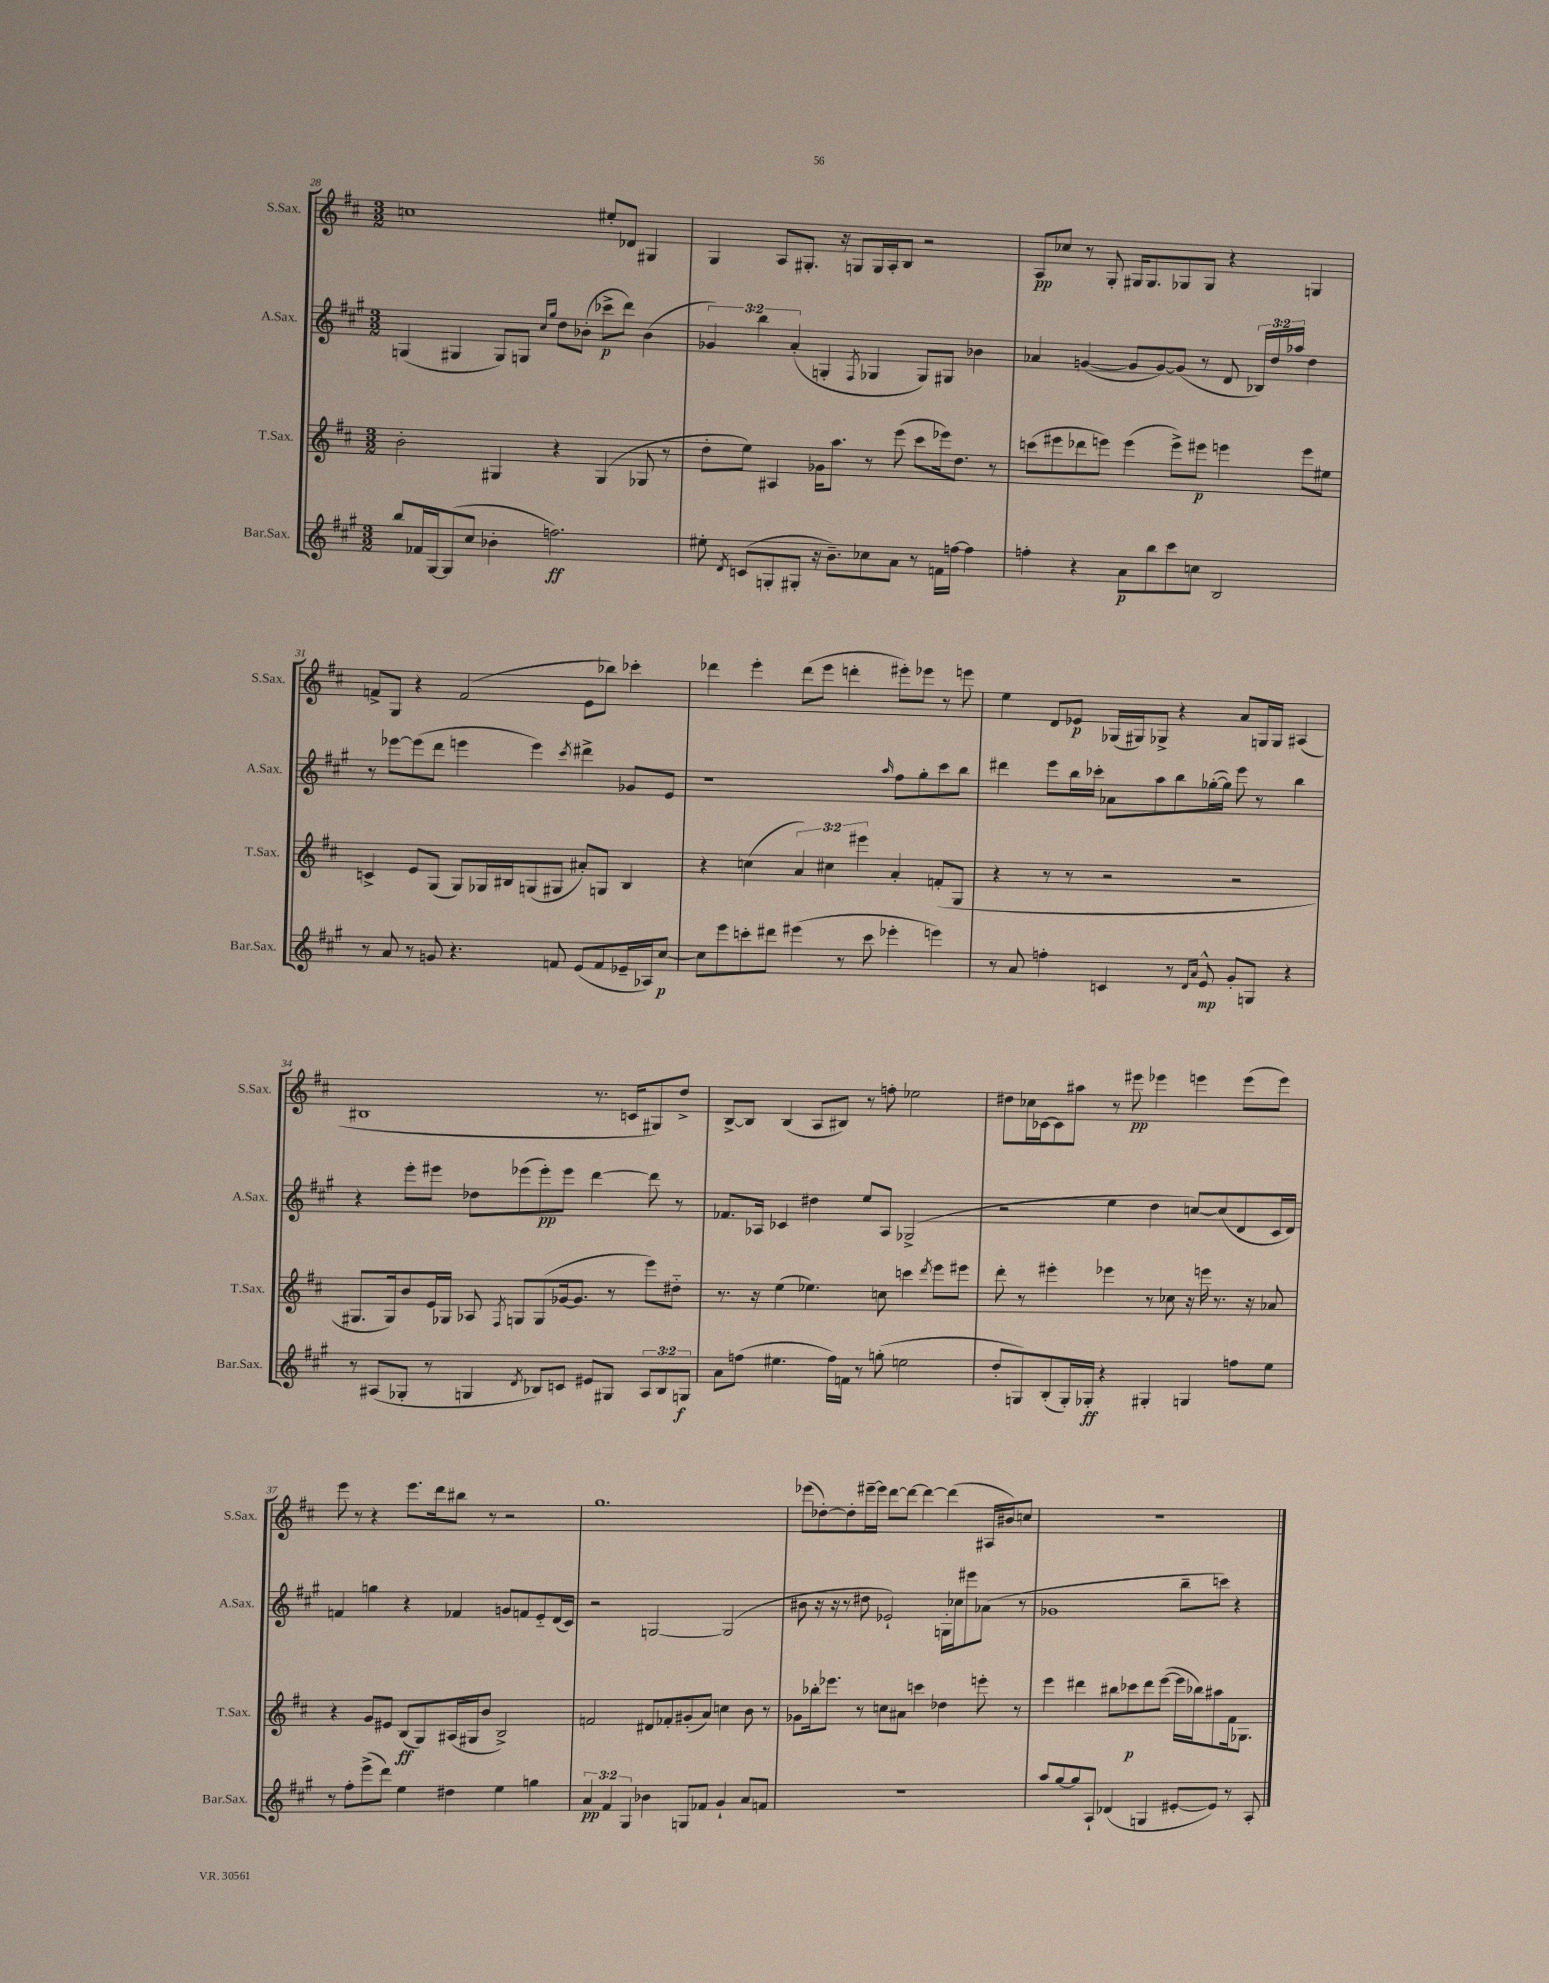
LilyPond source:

<<
\new StaffGroup <<
\new Staff = "s0" \with { instrumentName = "S.Sax." shortInstrumentName = "S.Sax." } {
    \clef treble \key d \major \numericTimeSignature \time 3/2
    \autoBeamOff c''1 eis''8[-. des'8] gis4 |
    g4 a8[ gis8.]-. r16 g8[ g16 a16-. b8] r2 |
    a8[\pp ces''8] r8 g8-. gis16[ gis8. ges8 ges8] r4 g4 |
    f'8[-> g8] r4 f'2( e'8[ bes''8]) ces'''4-. |
    des'''4 e'''4-. des'''8[( e'''8] d'''4-. eis'''8[-.) ees'''8] r8 e'''8 |
    e''4 d'8[ ees'8]\p ges16[( gis16) ges8]-> r4 a'8[ g16 g16] ais4( |
    bis1 r8. c'16[ gis8) d''8]-> |
    b8[~-> b8] b4( a8[ bis8]) r8 f''8-. ees''2 |
    dis''8[ ces''16 ces'16~ ces'8 ais''8] r8 eis'''8\pp ees'''4 e'''4 e'''8[( e'''8]) |
    e'''8 r8 r4 e'''8.[ d'''16 bis''8] r8 r2 |
    g''1. |
    ees'''8[( des''8~-.) des''8-. eis'''16~-- eis'''16] d'''8[~ d'''8]~ d'''4~ d'''4( ais16[ bis'16) c''8] |
    R1. \bar "|." |
}
\new Staff = "s1" \with { instrumentName = "A.Sax." shortInstrumentName = "A.Sax." } {
    \clef treble \key a \major \numericTimeSignature \time 3/2 \override Staff.TupletNumber.text = #tuplet-number::calc-fraction-text
    \autoBeamOff g4( gis4 gis8[) g8] \grace { cis''16[ gis''16] } d''8[ bes'8]-.( ces'''8[->\p d'''8]) bes'4( |
    \tuplet 3/2 { ges'4) b''4 a'4-.( } g4-. \acciaccatura { fis8 } ges4 ges8[) gis8] bes'4 |
    aes'4 g'4~( g'8[ g'8~) g'8]( r8 d'8 \tuplet 3/2 { bes16[) d''16 aes''16] } d''4 |
    r8 ees'''8[~ ees'''8( d'''8] e'''4 e'''4) \acciaccatura { cis'''8 } dis'''4-> ges'8[ e'8] |
    r1 \grace { a''16 } fis''8[ gis''8-. cis'''8 b''8] |
    dis'''4 e'''8[ b''16 ces'''16]-. aes'8[ a''8 b''8 ges''16~-.( ges''16]) e'''8 r8 b''4 |
    r4 e'''8[-. eis'''8] des''8[ ees'''8( ees'''8-.\pp) ees'''8] d'''4~ d'''8 r8 |
    fes'8.[ aes16] ces'4 dis''4 e''8[ aes8] ges2->( |
    r2 e''4 d''4 c''8[~) c''8( d'8 cis'16 d'16]) |
    f'4 g''4 r4 fes'4 g'8[ f'8 e'8-_ d'16( cis'16]) |
    r2 g2~ g2( |
    bis'8 r16 r16 r8 dis''8 ees'2-!) g16[-. ces''16 eis'''8 aes'8]( r8 |
    ges'1 b''8[-- c'''8]) r4 \bar "|." |
}
\new Staff = "s2" \with { instrumentName = "T.Sax." shortInstrumentName = "T.Sax." } {
    \clef treble \key d \major \numericTimeSignature \time 3/2 \override Staff.TupletNumber.text = #tuplet-number::calc-fraction-text
    \autoBeamOff b'2-. gis4 r4 gis4( ges8 r8 |
    d''8[-. e''8]) ais4 ges'16[ a''8.] r8 e'''8( cis'''8[ ees'''16) d''8.] r8 |
    c'''8[( eis'''8 des'''8 e'''8]) e'''4( e'''8[->) eis'''8]\p e'''4 e'''8[ eis''8] |
    c'4-> e'8[ g8]( g8[) ges16 bis16 g8( gis8] ais'8[-.) g8] bis4 |
    r4 c''4( \tuplet 3/2 { a'4) cis''4 eis'''4 } a'4-. f'8[-.( g8] |
    r4 r8 r8 r2 r2 |
    gis8.[ gis16) b'8 e'16 ges16] aes8 \acciaccatura { fis8 } g8[ g8( ges'16~ ges'8.] r8 e'''8[) dis''8]-_ |
    r8. r16 e''4( ees''4.) c''8 c'''4 \acciaccatura { d'''8 } e'''8[ eis'''8] |
    d'''8-. r8 eis'''4-. ees'''4 r8 ces''8 r16 e'''16 r8. r16 aes'8 |
    r4 g'8[ eis'8] b8[\ff( g8) ais16( gis16 b'8] b2->) |
    f'2 dis'8[ fes'8-. gis'8-.( a'8]) c''4 b'8 r8 |
    ges'8[ bes''16-. ees'''8.] r8 c''8[ ais'8] c'''4 des''4 e'''8-. r8 |
    e'''4 dis'''4 bis''8[ ces'''8\p dis'''8 e'''8]~( e'''16[ bes''16) ais''8 fis'16 ges8.] \bar "|." |
}
\new Staff = "s3" \with { instrumentName = "Bar.Sax." shortInstrumentName = "Bar.Sax." } {
    \clef treble \key a \major \numericTimeSignature \time 3/2 \override Staff.TupletNumber.text = #tuplet-number::calc-fraction-text
    \autoBeamOff b''8[ fes'16 gis16~ gis8( cis''8] bes'4-. f''2.\ff) |
    eis''8-. \acciaccatura { d'8 } c'8[( g8-. gis8]-. r16 b'8.[--) ces''8 a'8] r8 f'16[ f''16]~ f''4 |
    f''4-. r4 a'8[\p b''8 cis'''8 c''8] b2 |
    r8 a'8 r8 g'8 r4. f'8 e'8[( f'8 ees'16-- aes16) cis''8]~\p |
    cis''8[ e'''8 c'''8-. dis'''8] eis'''4( r8 c'''8 ees'''4-. e'''4) |
    r8 a'8 f''4-. c'4 r8 \grace { d'16[ a'16] } e'8-^\mp gis'8[-. g8] r4 |
    r8 ais8[( ges8]-. r8 g4 \acciaccatura { d'8 } bes8[) c'8] eis'8[ gis8] \tuplet 3/2 { ais8[ bes8 g8]\f } |
    a'8[ f''8]( eis''4. f''16[) f'16] r8 g''8-.( e''2 |
    d''8[-. g8) b8-.( g16-.) ges16]-.\ff r4 gis4-. g4 f''8[ e''8] |
    r8 fis''8[-. e'''8->( d'''8]) e''4 dis''4 e''4 g''4 |
    \tuplet 3/2 { a'4\pp fis'4 gis4 } bes'4 g8[ fes'8] gis'4-! a'8[ f'8] |
    R1. |
    a''8[ gis''8~ gis''8 a8]-! des'4( g4 eis'8[~-. eis'8]) r8 a8-. \bar "|." |
}
>>
>>
\layout { \context { \Score currentBarNumber = #28 } }
